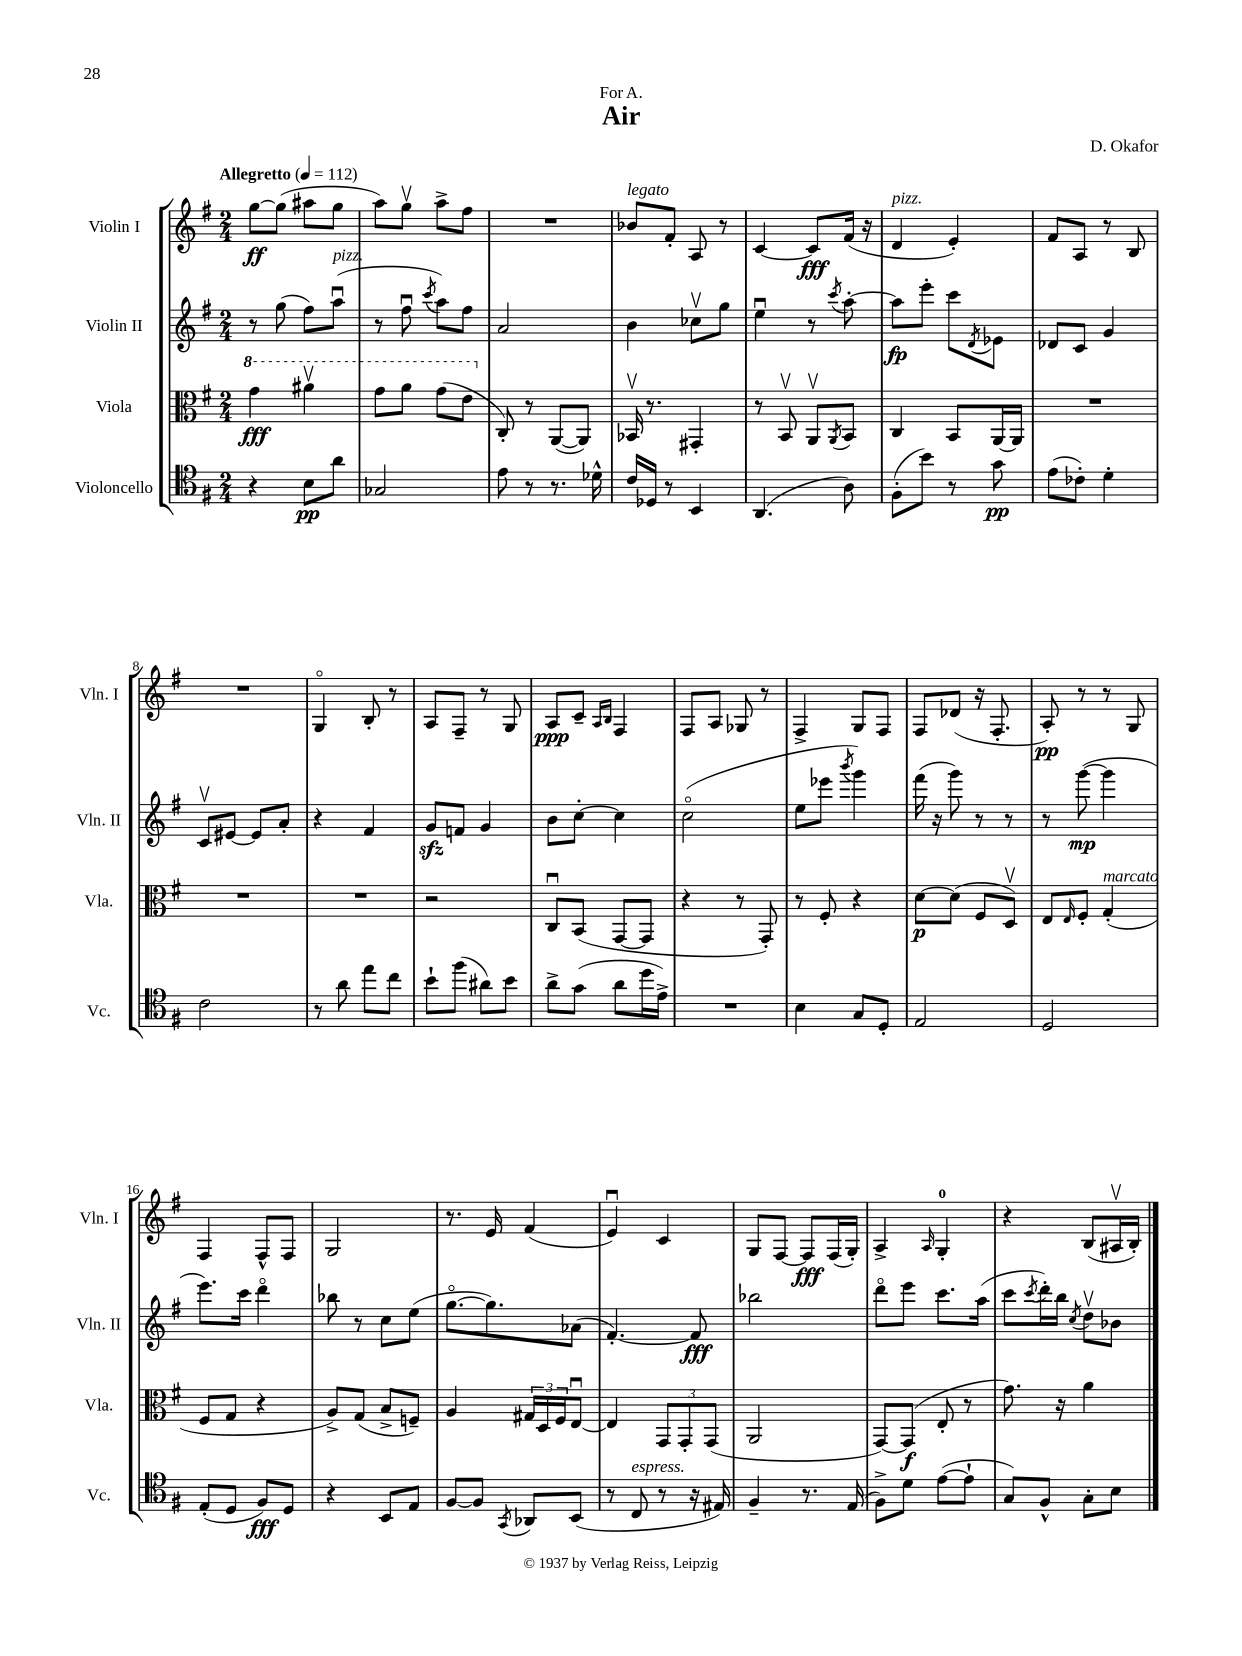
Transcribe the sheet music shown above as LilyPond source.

\header { title = "Air" composer = "D. Okafor" dedication = "For A." }
<<
\new StaffGroup <<
\new Staff = "s0" \with { instrumentName = "Violin I" shortInstrumentName = "Vln. I" } {
    \clef treble \key g \major \numericTimeSignature \time 2/4 \tempo "Allegretto" 4 = 112
    g''8~\ff g''8( ais''8 g''8 |
    a''8) g''8\upbow a''8-> fis''8 |
    R2 |
    bes'8^\markup { \italic "legato" } fis'8-. a8 r8 |
    c'4~ c'8\fff fis'16( r16 |
    d'4^\markup { \italic "pizz." } e'4-.) |
    fis'8 a8 r8 b8 |
    R2 |
    g4\flageolet b8-. r8 |
    a8 fis8-- r8 g8 |
    a8\ppp c'8-- \grace { a16 b16 } fis4 |
    fis8 a8 ges8 r8 |
    fis4-> g8 fis8 |
    fis8 des'8( r16 fis8.-. |
    a8-.\pp) r8 r8 g8 |
    fis4 fis8-^ fis8 |
    g2 |
    r8. e'16 fis'4( |
    e'4\downbow) c'4 |
    g8 fis8~ fis8\fff fis16( g16-.) |
    a4-> \grace { a16 } g4-0-. |
    r4 b8( ais16\upbow b16-.) \bar "|." |
}
\new Staff = "s1" \with { instrumentName = "Violin II" shortInstrumentName = "Vln. II" } {
    \clef treble \key g \major \numericTimeSignature \time 2/4
    r8 g''8( fis''8) a''8\downbow^\markup { \italic "pizz." }( |
    r8 fis''8\downbow \acciaccatura { c'''8 } a''8) fis''8 |
    a'2 |
    b'4 ces''8\upbow g''8 |
    e''4\downbow r8 \acciaccatura { c'''8 } a''8~-. |
    a''8\fp e'''8-. c'''8 \acciaccatura { d'8 } ees'8 |
    des'8 c'8 g'4 |
    c'8\upbow eis'8~ eis'8 a'8-. |
    r4 fis'4 |
    g'8\sfz f'8 g'4 |
    b'8 c''8~-. c''4 |
    c''2\flageolet( |
    e''8 ees'''8 \acciaccatura { b'''8 } g'''4) |
    fis'''16( r16 g'''8) r8 r8 |
    r8 g'''8~\mp( g'''4 |
    e'''8.) c'''16 d'''4\flageolet |
    bes''8 r8 c''8 e''8( |
    g''8.~\flageolet g''8.) aes'8( |
    fis'4.~-.) fis'8\fff |
    bes''2 |
    d'''8\flageolet e'''8 c'''8. a''16( |
    c'''8 \acciaccatura { c'''8 } d'''16-.) b''16 \acciaccatura { c''8 } d''8\upbow bes'8 \bar "|." |
}
\new Staff = "s2" \with { instrumentName = "Viola" shortInstrumentName = "Vla." } {
    \clef alto \key g \major \numericTimeSignature \time 2/4
    \ottava #1 g''4\fff ais''4\upbow |
    g''8 a''8 g''8( e''8 \ottava #0 |
    c8-.) r8 a,8~( a,8) |
    bes,16\upbow r8. gis,4-. |
    r8 b,8\upbow a,8\upbow \acciaccatura { a,8 } b,8 |
    c4 b,8 a,16~ a,16 |
    R2 |
    R2 |
    R2 |
    r2 |
    c8\downbow b,8( g,8~ g,8 |
    r4 r8 g,8-.) |
    r8 fis8-. r4 |
    d'8~\p d'8( fis8 d8\upbow) |
    e8 \grace { e16 } fis8-. g4-.^\markup { \italic "marcato" }( |
    fis8 g8 r4 |
    a8->) g8( b8-> f8--) |
    a4 \tuplet 3/2 { gis16 d16 fis16 } e8~\downbow |
    e4 \tuplet 3/2 { g,8 g,8-. g,8( } |
    a,2 |
    g,8~) g,8\f( e8-. r8 |
    g'8.) r16 a'4 \bar "|." |
}
\new Staff = "s3" \with { instrumentName = "Violoncello" shortInstrumentName = "Vc." } {
    \clef tenor \key g \major \numericTimeSignature \time 2/4
    r4 b8\pp a'8 |
    ges2 |
    e'8 r8 r8. des'16-^ |
    c'16 des16 r8 b,4 |
    a,4.( a8) |
    fis8-.( b'8) r8 g'8\pp |
    e'8( ces'8-.) d'4-. |
    c'2 |
    r8 a'8 e''8 c''8 |
    b'8-! fis''8( ais'8) b'8 |
    a'8-> g'8( a'8 d''16 e'16->) |
    R2 |
    b4 g8 d8-. |
    e2 |
    d2 |
    e8-.( d8 fis8\fff) d8 |
    r4 b,8 e8 |
    fis8~ fis8 \acciaccatura { g,8 } aes,8 b,8( |
    r8 c8^\markup { \italic "espress." } r8 r16 eis16) |
    fis4-- r8. e16( |
    fis8->) d'8 e'8~( e'8-! |
    g8) fis8-^ g8-. b8 \bar "|." |
}
>>
>>
